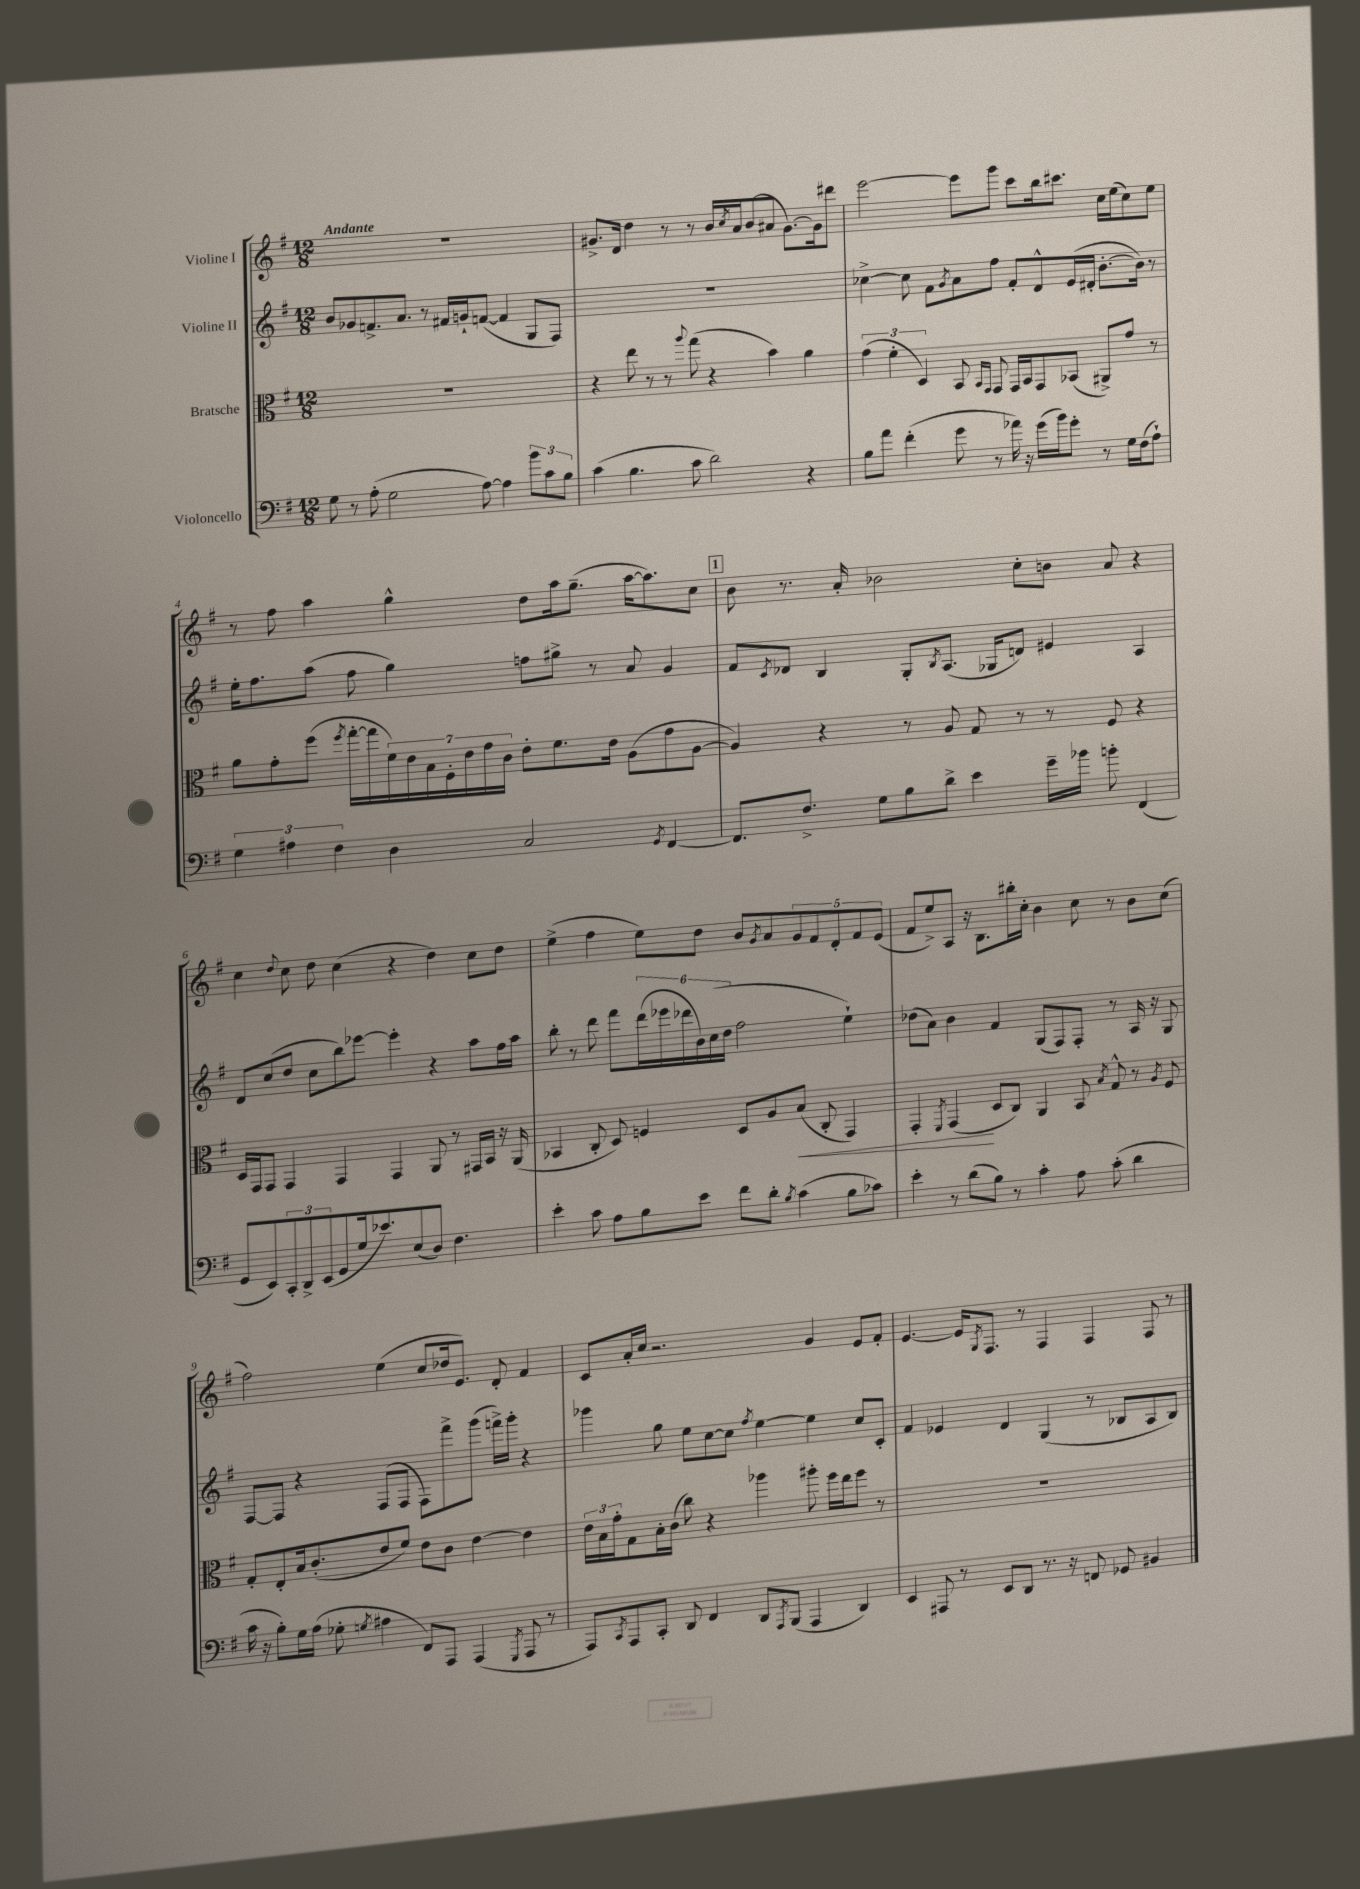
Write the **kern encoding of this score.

**kern	**kern	**kern	**kern
*staff4	*staff3	*staff2	*staff1
*clefF4	*clefC3	*clefG2	*clefG2
*k[f#]	*k[f#]	*k[f#]	*k[f#]
*M12/8	*M12/8	*M12/8	*M12/8
8G\	1.r	8b/L	1.r
8r	.	8g-/	.
(8A'\	.	8.f^/	.
2G\	.	.	.
.	.	8.a/J	.
.	.	8r	.
.	.	16f#/LL	.
.	.	16g`/J	.
[8A\)	.	([8f/J	.
4A\]	.	4f/]	.
12b\L	.	8G/L	.
12c\	.	.	.
.	.	8F#/J)	.
12B\J	.	.	.
=	=	=	=
(4c\	4r	1.r	8.g#^/L
.	.	.	16d/Jk
4.B\	8ee\	.	4dd\
.	8r	.	.
.	8r	.	8r
.	8qqaa/	.	.
8c\	(8gg\	.	8r
2d\)	4r	.	16b/LL
.	.	.	8qcc/
.	.	.	16a/J
.	.	.	(8b/
.	4b\)	.	8a#/J
.	.	.	[8.g#\L)
4r	4a\	.	.
.	.	.	16g#\]k
.	.	.	8ddd#\J
=	=	=	=
8B\L	(6g\	[4cc-^\	[2eee\
8a\J	.	.	.
.	6f#'\	.	.
(4f#'\	.	8cc-\]	.
.	6D/)	.	.
.	.	8f#\L	.
.	.	8qg/	.
8g\	8BB/	8a\	8eee\]L
.	16qqBB/LL	.	.
.	16qqGG/JJ	.	.
8r	8GG/	8ff#\J	8ggg\J
16a-\)	16GG/LL	8f#'/L	8ccc\L
16r	16BB/J	.	.
(16g\LL	8GG/	8d^^/	16bb\k
16b\J)	.	.	8.ccc#\J
8g'\J	(8BB-/J	(16e/L	.
.	.	16d#'/JJ	.
8r	8AA#^/L)	[8.b'\L	16cc\LL
.	.	.	(16ee\J
16G\LL	8g/J	.	8cc\)
(16F#\J	.	16b\]Jk)	.
8A`\J)	8r	8r	8ee\J
=	=	=	=
6G\	8a\L	16ee'\LK	8r
.	.	8.ff#\	.
.	8g'\	.	8ff#\
6A#\	.	.	.
.	(8ff#\J	(8aa\J	4aa\
6F#\	.	.	.
.	8qff#/	.	.
.	[16gg'\LL	8ff#\	.
.	16gg\]	.	.
4D\	28f#\)	4gg\)	4gg^^\
.	28e\	.	.
.	28B\	.	.
.	28F#'\	.	.
.	28e\	.	.
.	28g\	.	.
.	28c\JJ	.	.
2C/	8e'\L	8ff\L	8dd\L
.	8.f#\	8gg#^\J	16aa\k
.	.	.	(8.gg~\J
.	.	8r	.
.	16e\Jk	.	.
.	(8A\L	8a/	[16aa\LK
.	.	.	8.aa\])
8qGG/	.	.	.
[4FF#/	8g\	4g/	.
.	[8A\J	.	8cc\J
=	=	=	=
8.FF#/]L	4A/])	8f#/L	8b\
.	.	8qc/	.
.	.	8d-/J	8.r
8.F#^/J	.	.	.
.	4r	4B/	.
.	.	.	16a'/
8G\L	.	.	2b-\
8B\	8r	8G'/L	.
.	.	8qB/	.
8d^\J	8A/	(8.A/J	.
4e\	8G/	.	.
.	.	16G-/LK	.
.	8r	8d/J)	8cc'\L
16g~\LL	8r	4e#/	8b\J
16b-\JJ	.	.	.
8b'\	8F#/	.	8a/
(4FF#/	4r	4A/	4r
=	=	=	=
8GG/L	16D/LL	8d/L	4cc\
.	16GG/J	.	.
8EE/)	8GG/J	(8cc/	.
.	.	.	8qqdd/
12CC'/	4GG/	8dd/J	8cc\
12DD^/	.	.	.
.	.	8cc\L	8dd\
(12EE/	.	.	.
8GG/	4GG/	8bb\)	(4cc\
16G/k	.	[8eee-\J	.
8.e-/)	.	.	.
.	4GG/	4eee-'\]	4r
(8E/	.	.	.
8D/J)	8AA/	4r	4dd\)
4.F#\	8r	.	.
.	16GG#/LL	8aa\L	8cc\L
.	16BB/JJ	.	.
.	16r	16ff#\L	8dd\J
.	(16AA/	16aa\JJ	.
=	=	=	=
4e'\	4BB-/	8bb'\	(4ee^\
.	.	8r	.
8c\	8C'/	8ddd\	4ff#\
8A\L	8D/)	8fff#\L	.
8B\	4F/	(24ddd\L	8ee\L)
.	.	24eee-\	.
.	.	24ddd-\	.
8e\J	.	24b\)	8dd\J
.	.	(24cc\	.
.	.	24dd\JJ	.
8f#\L	8D/L	2ff#\	8b/L
.	.	.	8qg/
8d'\J	8A/	.	8a/
8qB/	.	.	.
(4c\	(8B/J	.	10g/
.	.	.	10f#/
.	8C'/	.	.
.	.	.	10d'/
8B\L	4GG/)	4ee`\)	.
.	.	.	10f#/
8c-\J)	.	.	.
.	.	.	(10e/J
=	=	=	=
4e'\	4GG'/	(8dd-\L	8f#/L
.	.	8a\J)	8ee^/)
.	8qFF#/	.	.
8r	(4GG/	4b\	8A/J
(8d\L	.	.	16r
.	.	.	8.B\L
8B\J)	8D/L	4f#/	.
8r	8C/J)	.	16bb#'\L
.	.	.	16cc'\JJ
4c'\	4AA/	(8G/L	4b\
.	.	8F#/)	.
8A\	8BB/	8F#'/J	8cc\
.	8qB/	.	.
(8c'\	8G^^/	8r	8r
4d\	8r	16A/	8b\L
.	.	16r	.
.	8qA/	.	.
.	8F#/	8G/	(8cc\J
=	=	=	=
16c\	8G'/L	[8F#/L	2ff#\)
16r	.	.	.
8B'\L)	8E'/	8F#/]J	.
16G\L	16B/k	4r	.
(16A\JJ	(8.c'/	.	.
8G-'\	.	.	.
8qG/	.	.	.
4A#\	8e/	(8F#/L	(4ee\
.	8f#/J)	8F#/J	.
8FF#/L)	8e\L	8F#\L)	8cc/L
8AAA/J	8c\J	8fff#^\	16dd-/k
.	.	.	8.e/J)
(4AAA/	[4e\	(8ggg\J	.
.	.	16fff^\LL)	8d'/
.	.	16ggg'\JJ	.
8qGGG/	.	.	.
8AAA/	4e\]	4r	4f#/
8r	.	.	.
=	=	=	=
8AAA/L)	24e\LL	4ggg-\	8c/L
.	24B\	.	.
.	24g'\J	.	.
8qCC/	.	.	.
8AAA/	8G\	.	16a'/L
.	.	.	16cc/JJ
8CC'/J	16B'\L	8gg\	2.r
.	(16c\JJ	.	.
8DD/	8cc\)	8ee\L	.
4FF#/	4r	[8cc\	.
.	.	8cc\]J	.
.	.	8qff#/	.
8DD/L	4aa-\	[4ee\	.
8qAAA/	.	.	.
(8BBB/J	.	.	.
4AAA/	8aa#'\	4ee\]	4g/
.	16ff#\LL	.	.
.	16ee\J	.	.
4DD/)	8ff#\J	8cc/L	8e/L
.	8r	8c'/J	8f#'/J
=	=	=	=
4EE/	1.r	4f#/	[4.e/
8AAA#/	.	4e-/	.
8r	.	.	16e/]LK
.	.	.	8qG/
.	.	.	8.F#/J
8EE/L	.	4d/	.
8DD/J	.	.	8r
8.r	.	(4G/	4F#/
16r	.	.	.
8FF/	.	8r	4F#/
8GG-/	.	8B-/L	.
4BB#/	.	8A/	8F#/
.	.	8B-/J)	8r
==	==	==	==
*-	*-	*-	*-
